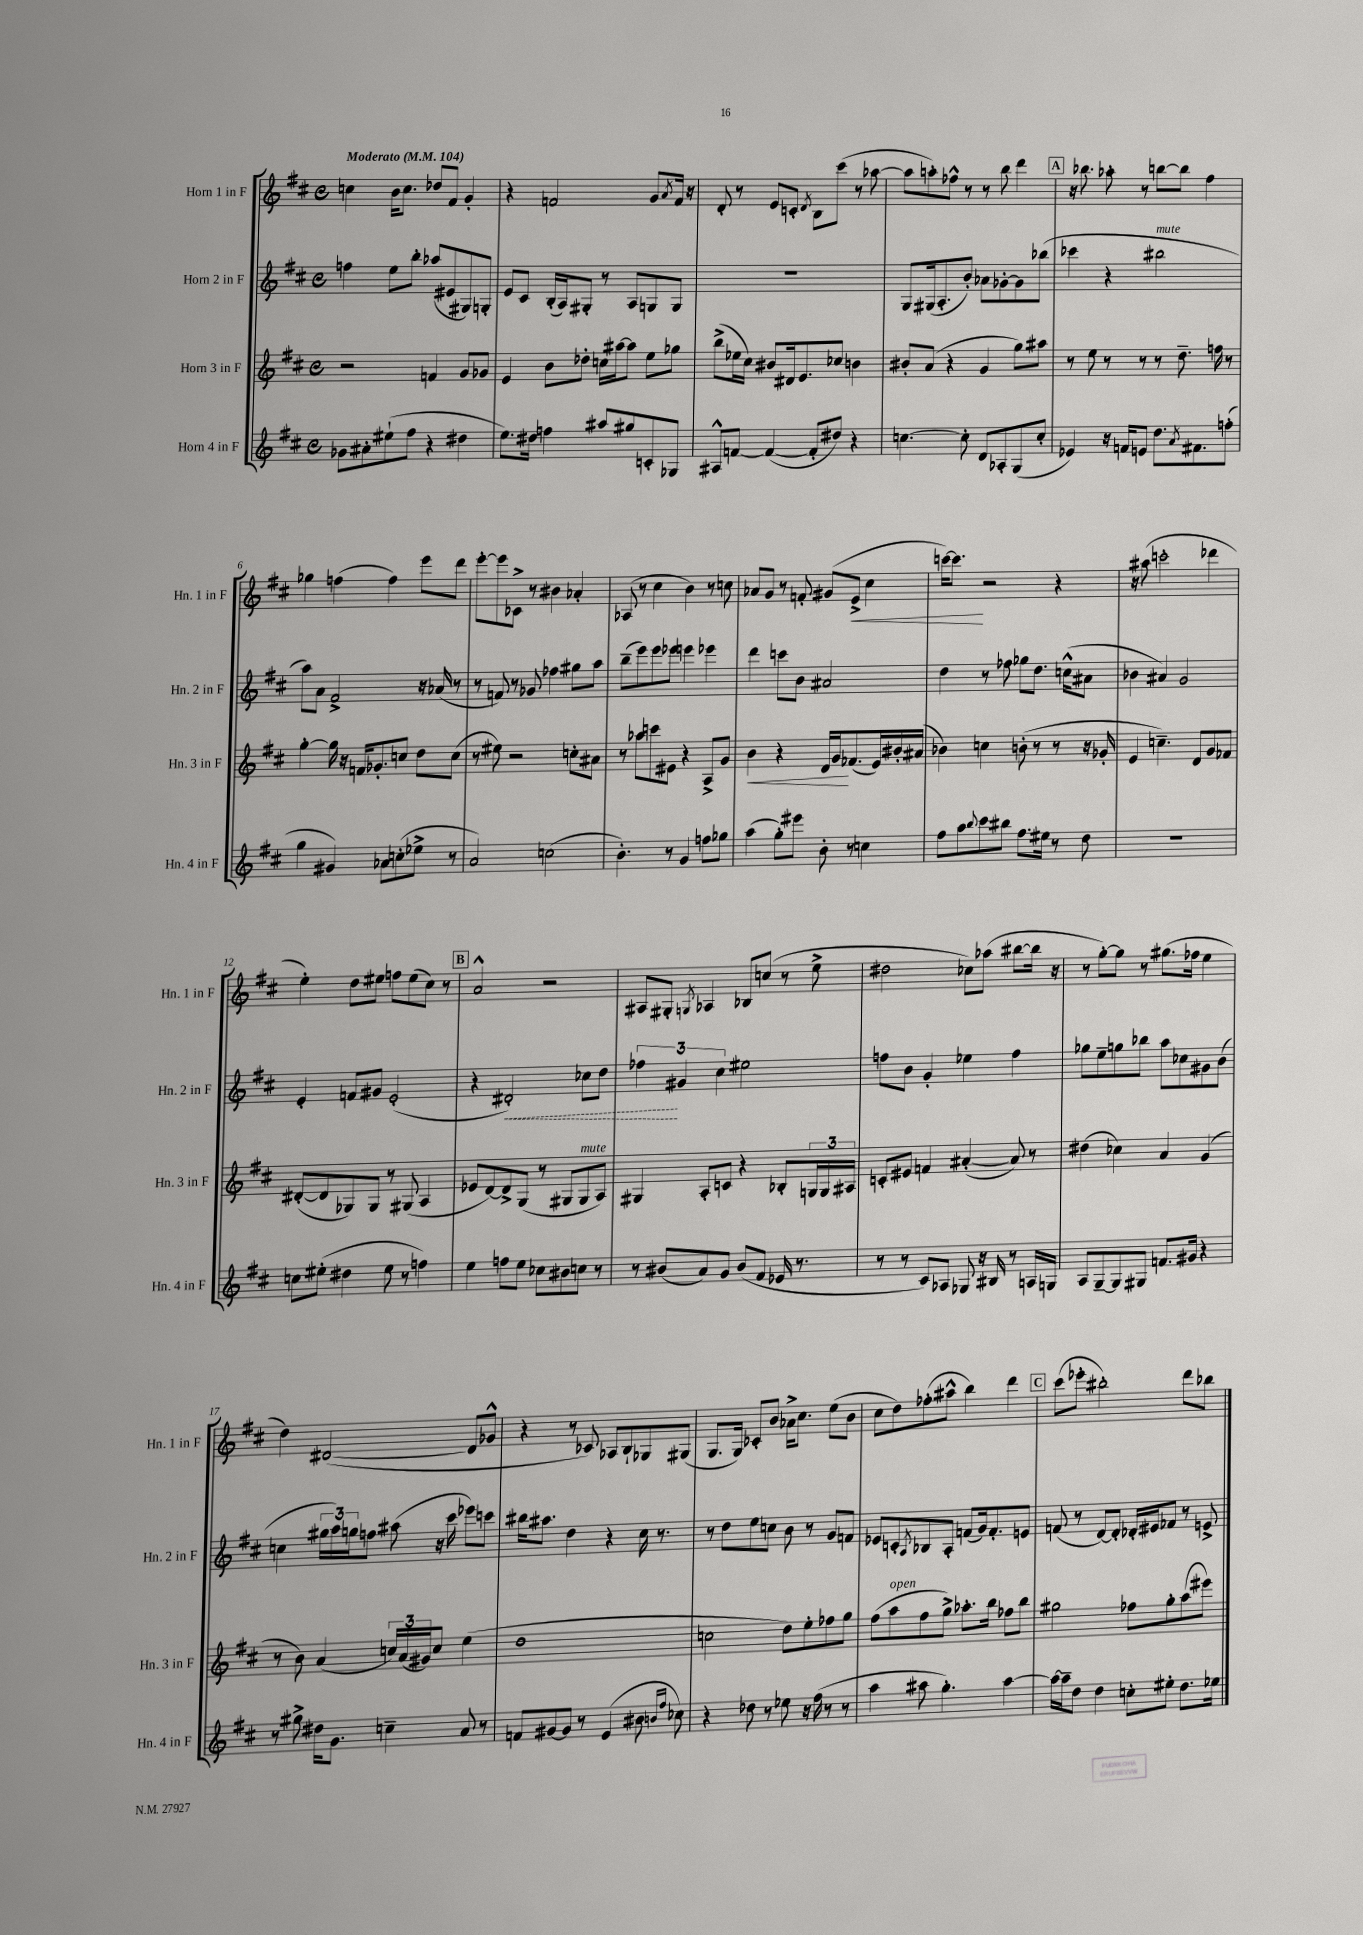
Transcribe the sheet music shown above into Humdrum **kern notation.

**kern	**kern	**kern	**kern
*staff4	*staff3	*staff2	*staff1
*clefG2	*clefG2	*clefG2	*clefG2
*k[f#c#]	*k[f#c#]	*k[f#c#]	*k[f#c#]
*M4/4	*M4/4	*M4/4	*M4/4
*met(c)	*met(c)	*met(c)	*met(c)
*MM104	*MM104	*MM104	*MM104
8g-	2r	4ff	4cc
8a#'	.	.	.
(8ee#`	.	8ee	16b
.	.	.	8.cc
8ff#	.	8bb'	.
4r	4f	(8aa-	8dd-
.	.	8e#	8f#
4dd#	8g	8G#)	4g'
.	8g-	8G'	.
=	=	=	=
8.ee)	4e	8e	4r
.	.	8c#	.
16dd#	.	.	.
4ff	8b	(16B'	2f
.	.	16A)	.
.	8dd-'	8G#'	.
8aa#	16cc	8r	.
.	[16aa#	.	.
8gg#	8aa#]	8A	.
8c'	8ee	8G	8g
.	.	.	8qa
8G-	8gg-	8G	16f
.	.	.	16r
=	=	=	=
8A#^^	(8bb^	1r	8d'
[8f	16ee-	.	8r
.	16cc#)	.	.
(4f_	8b#	.	8e
.	16d#	.	8c'
.	8.e	.	.
.	.	.	8qd
8f']	.	.	8B
8dd#)	8cc-	.	(8ccc#
4r	4b	.	8r
.	.	.	[8aa-
=	=	=	=
[4.cc	8b#'	8G	8aa-]
.	(8a	(16G#	8aa')
.	.	8.A'	.
.	4r	.	8ff-^^
8cc']	.	8b')	8r
8d	4g	8a-	8r
8A-'	.	[8g-'	8bb
(8G	8gg)	8g-]	4ddd
8cc'	8aa#	(8bb-	.
=	=	=	=
4e-)	8r	4ccc-	16r
.	.	.	8.bb-
.	8ee	.	.
16r	8r	4r	8aa-'
16f	.	.	.
8e	8r	.	8r
8.dd	8r	2bb#	[8bb
.	8.dd~	.	8bb]
8qa	.	.	.
8.f#	.	.	.
.	.	.	4ff#
.	16ff	.	.
(8ff'	8r	.	.
=	=	=	=
4gg	[4gg'	8aa)	4gg-
.	.	8a	.
4g#)	16gg]	2f#^	(4ff
.	16r	.	.
.	16f	.	.
.	8.g-'	.	.
8a-	.	.	4ff)
(8cc'	8cc	.	.
8ee-^	8dd	16r	8eee
.	.	(16a-	.
8r	(8cc	8r	8ddd
=	=	=	=
2a)	8r	8r	[8eee'
.	8ee#)	8f)	8eee]
.	2r	8r	8c-^
.	.	8g-	8r
(2cc	.	4ff-	4b#
.	8cc'	8gg#	4a-'
.	8a#	8aa	.
=	=	=	=
4.b')	8r	(8bb~	(8A-
.	8aa-	8eee)	8r
.	8ccc	8eee	4cc#
8r	8e#	8eee-	.
4g	4r	4eee	4b)
8ff	8A^	4eee-	8r
8gg-	8g	.	8cc
=	=	=	=
(4aa	4b	4ddd	8a-
.	.	.	8g
8gg')	4r	8ccc	8r
8eee#	.	8b	8f'
8b'	16d	2a#	(8g#
.	16g	.	.
8r	(8.f-	.	8e^
4cc	.	.	4cc#
.	16e)	.	.
.	16b#'	.	.
.	(16a#	.	.
=	=	=	=
8ff#	4b-)	4dd	[16ccc)
.	.	.	8.ccc]
8aa	.	.	.
8qqbb	.	.	.
8ccc#	4cc	8r	2r
8bb#	.	8ff-	.
8.ff#	(8b'	8gg-	.
.	8r	8.dd	.
16ee#	.	.	.
8r	8r	.	4r
.	.	(16cc^^	.
8dd	16r	8a#	.
.	16g-'	.	.
=	=	=	=
1r	4e	4b-	16r
.	.	.	(8.aa#
.	4.cc~)	4a#)	2ccc'
.	.	2g	.
.	8d	.	.
.	8g	.	4ddd-
.	8f-	.	.
=	=	=	=
8cc	([8d#'	4e'	4ee')
(8ee#'	8d#]	.	.
4dd#	8G-)	8f	8dd
.	8G-	8g#	8ee#
8ee#	8r	(2e'	8ff
8r	(8G#	.	(8ee#
4ff)	4A	.	8cc#)
.	.	.	8r
=	=	=	=
4ee	8e-	4r	2a^^
.	[8d)	.	.
8ff	8d^]	2d#')	.
8ee	(8G	.	.
8cc-	8r	.	2r
8b#	8G#	.	.
8cc	8G#	8cc-	.
8r	8A)	8dd	.
=	=	=	=
8r	4G#	6ff-	8A#
(8b#	.	.	8G#'
.	.	6g#	.
.	.	.	8qG
8a)	8A'	.	4A-
.	.	6cc#	.
8g	8c	.	.
(8b#	4r	2ee#	8B-
8f#	.	.	(8cc
16e-	8B-'	.	8r
8.r	.	.	.
.	24G	.	8ee^
.	24G	.	.
.	24A#	.	.
=	=	=	=
8r	8c'	8ff	2dd#
8r	8e#	8b	.
8c#)	4f	4g'	.
8A-	.	.	.
8G-	([4a#'	4ee-	8cc-)
16r	.	.	(8aa-
16B#	.	.	.
8r	8a#])	4ff	[8bb#
16A	8r	.	16bb#]
16G	.	.	16r
=	=	=	=
8A	(4dd#	8gg-	8r
[8G~	.	8ee~	[8gg')
8G]	4cc-)	8gg	8gg]
8G#	.	8bb-	8r
8.f	4a	8aa	(8.gg#
.	.	8cc-	.
16g#	.	.	16ff-
4r	(4g	8g#	4ee
.	.	(8b	.
=	=	=	=
8r	8r	4cc	4dd)
8gg#^	8b)	.	.
16dd#	(4a	24gg#	([2d#
.	.	24aa)	.
8.g	.	.	.
.	.	24gg	.
.	.	8ff	.
4cc~	24cc)	(8aa#	.
.	(24a	.	.
.	24g#)	.	.
.	8cc	16r	.
.	.	16ccc#	.
8a	(4ee	8eee-)	8d#]
8r	.	8ccc	8g-^^
=	=	=	=
8f	1dd	16bb#	4r
.	.	8.aa#	.
[8g#	.	.	.
8g#]	.	4dd	8r
8r	.	.	8c-)
(4e	.	4r	8A-
.	.	.	8B`
8b#	.	16cc#	8G-
.	.	8.r	.
16qqb	.	.	.
16qqff#	.	.	.
8cc-)	.	.	(8G#
=	=	=	=
4r	2cc	8r	8.G
.	.	8dd	.
.	.	.	16G)
8dd-	.	8ee	8c-'
8r	.	8cc	8b
8ee-	8dd)	8b	16a-^
.	.	.	8.cc#
16r	8ee'	8r	.
(16ff#	.	.	.
8r	8ff-	8g	(8ee
8r	8gg	8f	8b
=	=	=	=
4aa	(8ff#	8e-	8cc#
.	8aa	8c'	8dd)
.	.	8qA	.
8aa#	8ff#	8B-	(8ff-'
4.gg')	8gg^)	8A'	8aa#^^
.	8.aa-'	(8f	4bb)
.	.	16g)	.
.	16bb	8.f'	.
[4aa#	8ff-	.	4ddd
.	8bb	8e	.
=	=	=	=
16aa#_	2gg#	(8f	(8ccc#
16aa#~]	.	.	.
8dd	.	8r	8eee-'
4dd	.	[8d)	2bb#')
.	.	8d']	.
8cc'	8ff-	16d-'	.
.	.	16e#	.
8ee#'	8gg#'	8f-	.
8.dd	(8aa	8r	8ddd
.	8eee#)	8e^	8bb-
16ee-	.	.	.
==	==	==	==
*-	*-	*-	*-
